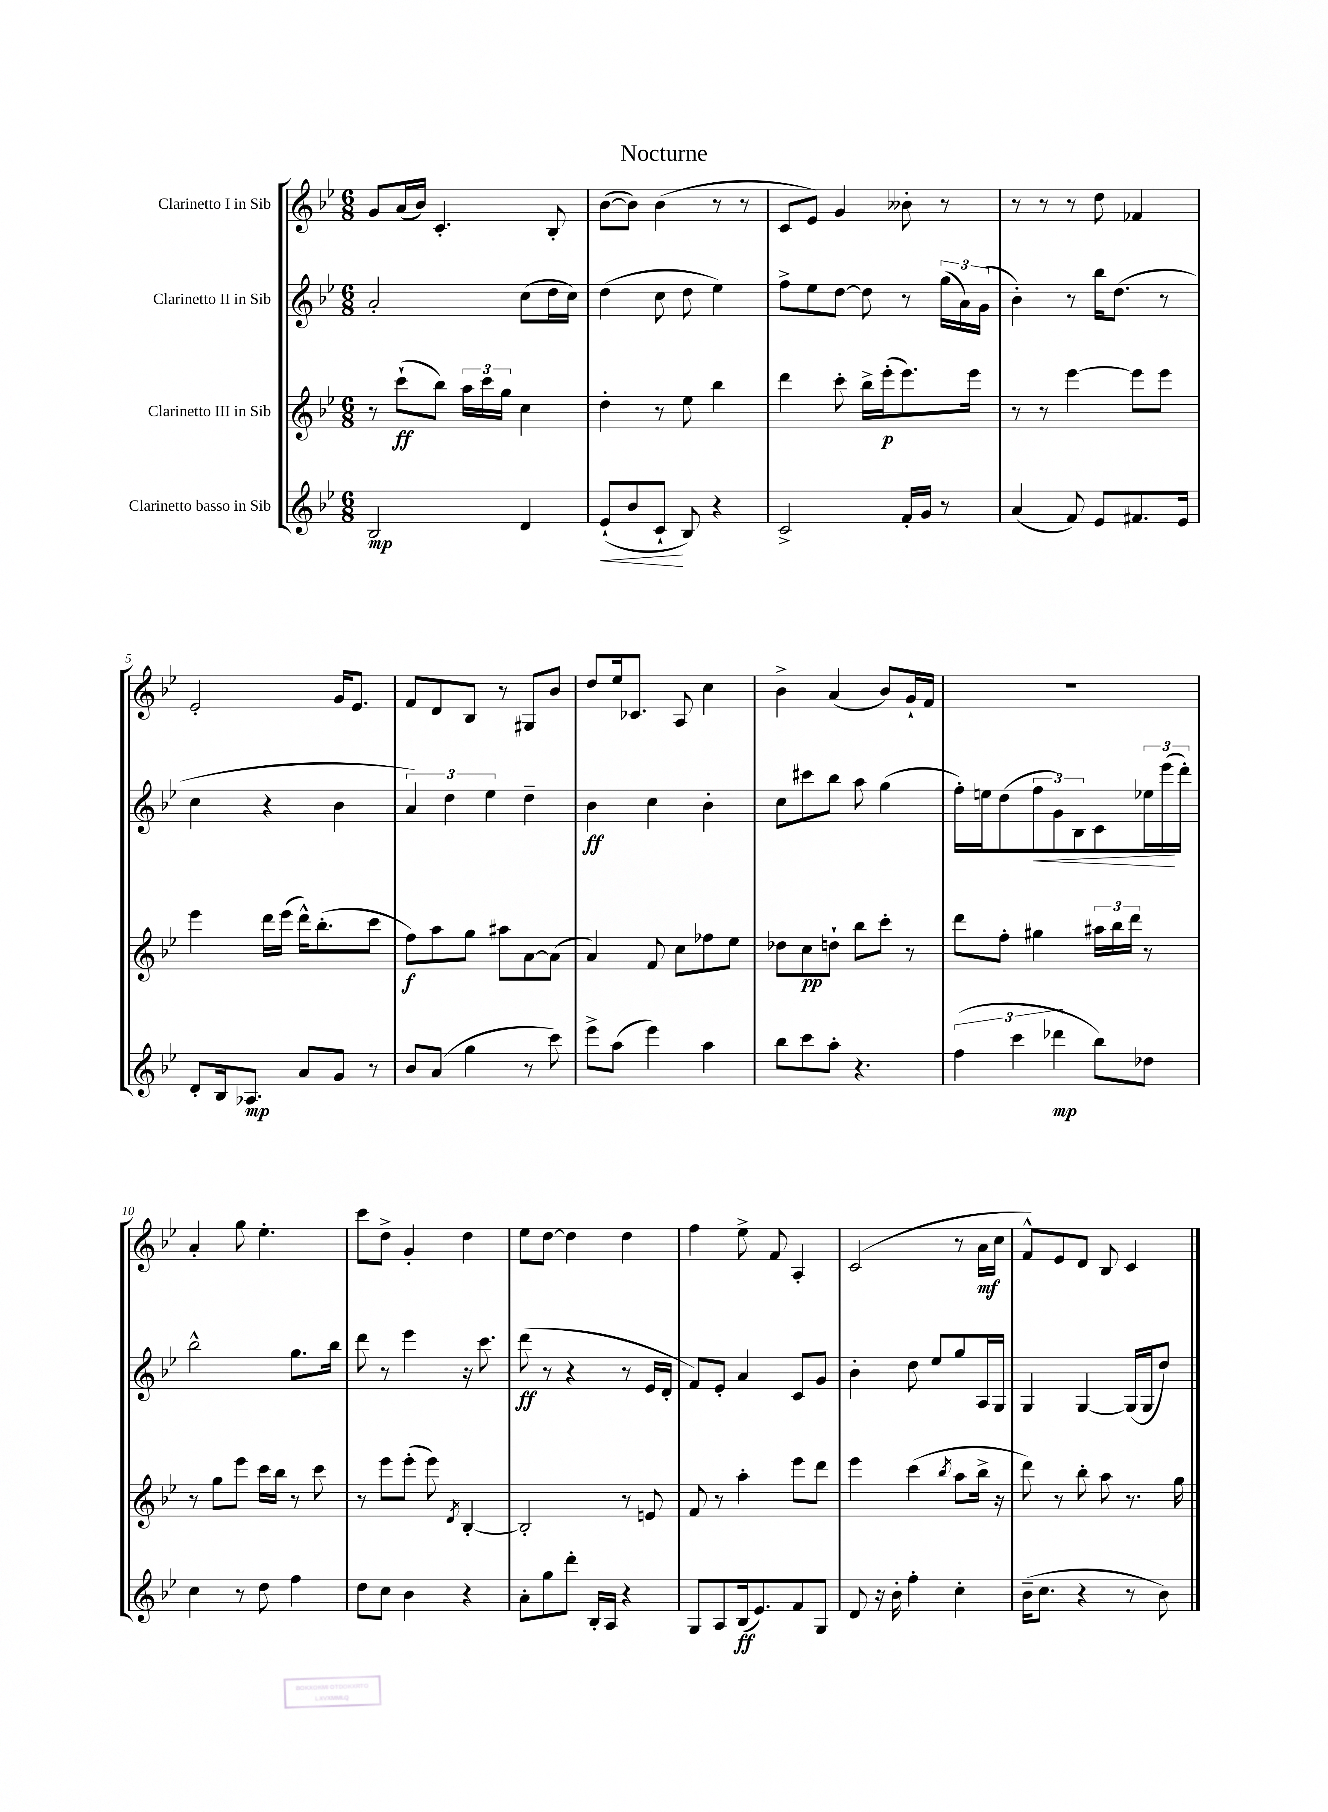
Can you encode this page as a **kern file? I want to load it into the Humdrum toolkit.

**kern	**kern	**kern	**kern
*staff4	*staff3	*staff2	*staff1
*clefG2	*clefG2	*clefG2	*clefG2
*k[b-e-]	*k[b-e-]	*k[b-e-]	*k[b-e-]
*M6/8	*M6/8	*M6/8	*M6/8
2B-	8r	2a'	8g
.	(8ccc`	.	(16a
.	.	.	16b-)
.	8bb-)	.	4.c'
.	24aa	.	.
.	24ccc	.	.
.	24gg	.	.
4d	4cc	(8cc	.
.	.	16dd	8B-'
.	.	16cc)	.
=	=	=	=
(8e-`	4dd'	(4dd	([8b-
8b-	.	.	8b-])
8c`	8r	8cc	(4b-
8B-)	8ee-	8dd	.
4r	4bb-	4ee-)	8r
.	.	.	8r
=	=	=	=
2c^	4ddd	8ff^	8c
.	.	8ee-	8e-)
.	8ccc'	[8dd	4g
.	16bb-^	8dd]	.
.	(16eee-'	.	.
16f'	8.eee-)	8r	8b--'
16g	.	.	.
8r	.	(24gg	8r
.	.	24a)	.
.	16eee-	.	.
.	.	(24g	.
=	=	=	=
(4a	8r	4b-')	8r
.	8r	.	8r
8f)	[4eee-	8r	8r
8e-	.	16bb-	8dd
.	.	(8.dd	.
8.f#	8eee-]	.	4f-
.	8eee-	8r	.
16e-	.	.	.
=	=	=	=
8d'	4eee-	4cc	2e-'
16B-	.	.	.
8.A-	.	.	.
.	16ddd	4r	.
.	(16eee-	.	.
8a	16ddd^^)	.	.
.	(8.bb-'	.	.
8g	.	4b-	16g
.	.	.	8.e-
8r	8ccc	.	.
=	=	=	=
8b-	8ff)	6a)	8f
(8a	8aa	.	8d
.	.	6dd	.
4gg	8gg	.	8B-
.	.	6ee-	.
.	8aa#	.	8r
8r	[8a	4dd~	8G#
8ccc)	(8a]	.	8b-
=	=	=	=
8eee-^	4a)	4b-	8dd
(8aa	.	.	16ee-
.	.	.	8.c-
4eee-)	8f	4cc	.
.	8cc	.	8A
4aa	8ff-	4b-'	4cc
.	8ee-	.	.
=	=	=	=
8bb-	8dd-	8cc	4b-^
8ccc	8cc	8ccc#	.
8aa'	8dd`	8bb-	(4a
4.r	8bb-	8aa	.
.	8ccc'	(4gg	8b-)
.	8r	.	16g`
.	.	.	16f
=	=	=	=
(6ff	8ddd	16ff')	2.r
.	.	16ee	.
.	8ff'	(8dd	.
6ccc	.	.	.
.	4gg#	12ff	.
6ddd-	.	12g)	.
.	.	12B-	.
8bb-)	24aa#	8c	.
.	24bb-	.	.
.	24ddd	.	.
8dd-	8r	24ee-	.
.	.	(24eee-	.
.	.	24ddd')	.
=	=	=	=
4cc	8r	2bb-^^	4a'
.	8gg	.	.
8r	8eee-	.	8gg
8dd	16ccc	.	4.ee-'
.	16bb-	.	.
4ff	8r	8.gg	.
.	8ccc	.	.
.	.	16bb-	.
=	=	=	=
8dd	8r	8ddd	8ccc
8cc	8eee-	8r	8dd^
4b-	(8eee-'	4eee-	4g'
.	8eee-)	.	.
.	8qd	.	.
4r	[4B-'	16r	4dd
.	.	8.ccc	.
=	=	=	=
8a'	2B-']	(8ddd	8ee-
8gg	.	8r	[8dd
8ddd'	.	4r	4dd]
16B-'	.	.	.
16A	.	.	.
4r	8r	8r	4dd
.	8e	16e-	.
.	.	16d'	.
=	=	=	=
8G	8f	8f)	4ff
8A	8r	8e-'	.
(16B-	4aa'	4a	8ee-^
8.e-)	.	.	.
.	.	.	8f
8f	8eee-	8c	4A'
8G	8ddd	8g	.
=	=	=	=
8d	4eee-	4b-'	(2c
16r	.	.	.
16b-'	.	.	.
4ff'	(4ccc	8dd	.
.	.	8ee-	.
.	8qbb-	.	.
4cc'	8aa	8gg	8r
.	16bb-^	16A	16a
.	16r	16G	16cc
=	=	=	=
(16b-~	8ddd)	4G	8f^^)
8.cc	.	.	.
.	8r	.	8e-
4r	8bb-'	[4G	8d
.	8aa	.	8B-
8r	8.r	(16G]	4c
.	.	16G	.
8b-)	.	8dd)	.
.	16gg	.	.
==	==	==	==
*-	*-	*-	*-
